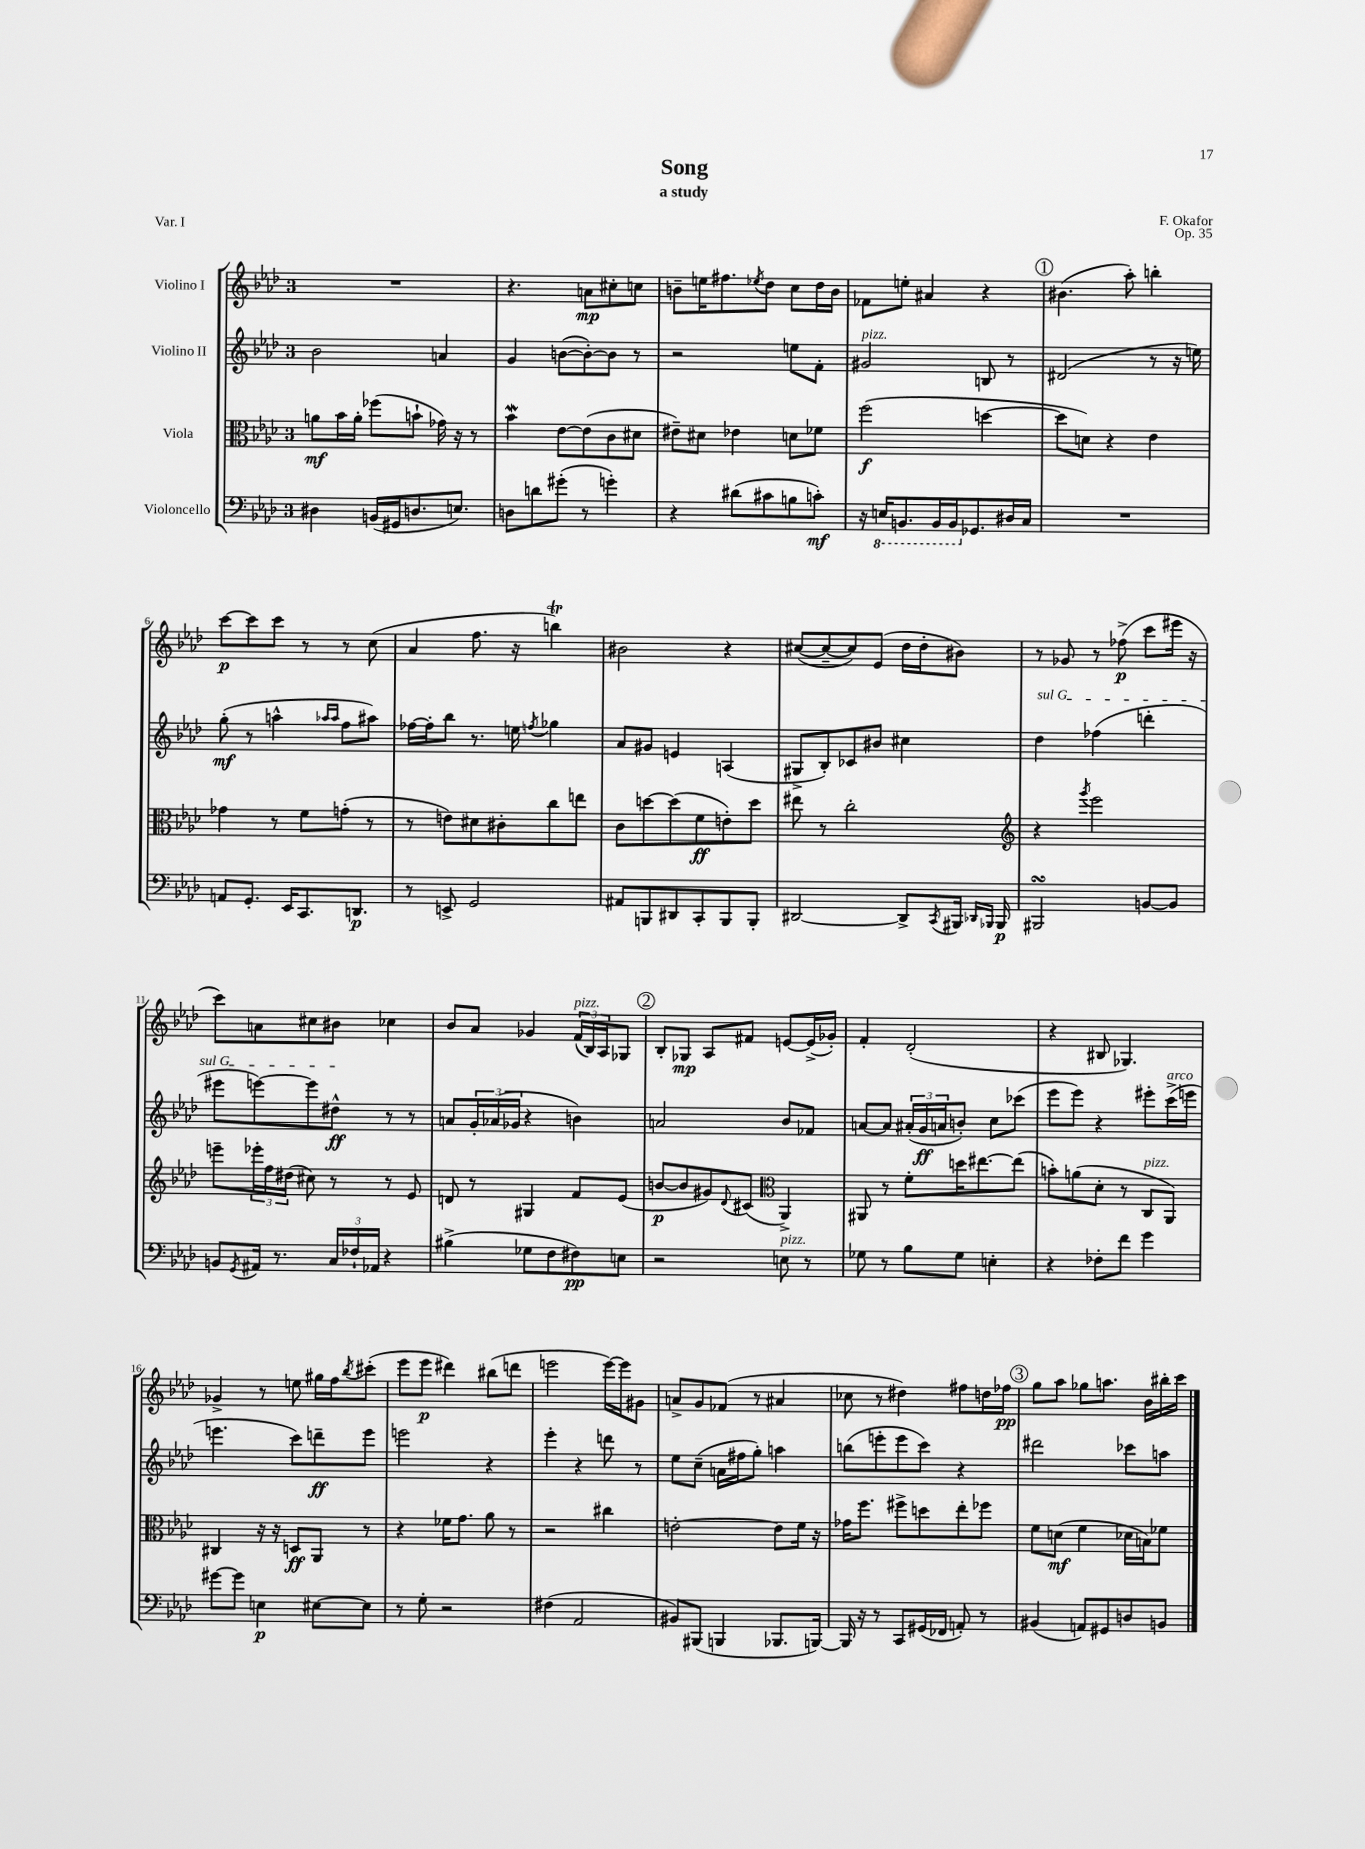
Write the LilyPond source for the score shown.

\header { title = "Song" composer = "F. Okafor" subtitle = "a study" opus = "Op. 35" piece = "Var. I" }
<<
\new StaffGroup <<
\new Staff = "s0" \with { instrumentName = "Violino I" } {
    \clef treble \key aes \major \once \override Staff.TimeSignature.style = #'single-digit \time 3/4
    R2. |
    r4. a'8\mp cis''8-. c''8 |
    b'8-- e''16 fis''8. \acciaccatura { ees''8 } des''8 c''8 des''16 b'16 |
    fes'8 e''8-. ais'4 r4 |
    \mark \markup { \circle "1" } bis'4.( aes''8-.) b''4-. |
    c'''8~\p c'''8 c'''8 r8 r8 c''8( |
    aes'4 f''8. r16 b''4\trill) |
    bis'2 r4 |
    cis''8~( cis''8~-- cis''8) ees'8( des''16 des''16-. bis'8) |
    r8 ges'8 r8 fes''8->\p( c'''8 eis'''16 r16 |
    c'''8) a'8 cis''8 bis'8 ces''4 |
    bes'8 aes'8 ges'4 \tuplet 3/2 { f'16^\markup { \italic "pizz." }( bes16) aes16 } ges8 |
    \mark \markup { \circle "2" } bes8-. ges8\mp aes8 fis'8 e'8~ e'16->( ges'16-.) |
    f'4-. des'2-.( |
    r4 bis8 ges4.) |
    ges'4-> r8 e''8 gis''16 f''16 \acciaccatura { bes''8 } cis'''8-.( |
    ees'''8 ees'''8\p dis'''4) bis''8( d'''8 |
    e'''2 e'''16~) e'''16 gis'8 |
    a'8-> g'8 fes'8( r8 ais'4 |
    ces''8 r8 dis''4) fis''8 d''16 fes''16\pp |
    \mark \markup { \circle "3" } g''8 aes''8 ges''8 a''8. bes'16 bis''16-. c'''16 \bar "|." |
}
\new Staff = "s1" \with { instrumentName = "Violino II" } {
    \clef treble \key aes \major \once \override Staff.TimeSignature.style = #'single-digit \time 3/4
    bes'2 a'4 |
    g'4 b'8~( b'8~-.) b'8 r8 |
    r2 e''8 f'8-. |
    gis'2^\markup { \italic "pizz." } b8 r8 |
    \mark \markup { \circle "1" } dis'2( r8 r16 e''16) |
    g''8-.\mf( r8 a''4-^ \grace { aes''16 aes''16 } f''8 ais''8) |
    fes''16~ fes''16-. bes''8 r8. e''16 \acciaccatura { f''8 } ges''4 |
    aes'8 gis'8 e'4 a4( |
    gis8-> bes8-.) ces'8 bis'8 cis''4 |
    \once \override TextSpanner.bound-details.left.text = \markup { \italic "sul G" } des''4\startTextSpan fes''4( d'''4-. |
    eis'''8 e'''8~) e'''8 dis''8-^\ff\stopTextSpan r8 r8 |
    a'8 \tuplet 3/2 { g'16-. aes'16( ges'16 } r4 b'4) |
    \mark \markup { \circle "2" } a'2 bes'8 fes'8 |
    a'8~ a'8 \tuplet 3/2 { ais'16-.( g'16\ff a'16 } b'8-.) c''8 ces'''8( |
    ees'''8 ees'''8) r4 eis'''8-. c'''16->^\markup { \italic "arco" }( e'''16 |
    e'''4. c'''8) d'''8--\ff e'''8 |
    e'''2 r4 |
    ees'''4-. r4 d'''8 r8 |
    ees''8 c''8--( a'16 fis''16 g''8-.) a''4 |
    b''8( e'''8-. e'''8 c'''8) r4 |
    \mark \markup { \circle "3" } dis'''2 ces'''8 a''8 \bar "|." |
}
\new Staff = "s2" \with { instrumentName = "Viola" } {
    \clef alto \key aes \major \once \override Staff.TimeSignature.style = #'single-digit \time 3/4
    a'8\mf bes'16 a'16-. fes''8( b'8-! ges'16) r16 r8 |
    bes'4\mordent ees'8~ ees'8( c'8 dis'8 |
    eis'8--) dis'8 ees'4 d'8 fes'8 |
    f''2\f( d''4~ |
    \mark \markup { \circle "1" } d''8 d'8) r4 ees'4 |
    ges'4 r8 f'8 g'8-.( r8 |
    r8 e'8) dis'8 cis'8-. c''8 e''8 |
    c'8 d''8~ d''8( f'8\ff e'8-.) d''8 |
    eis''8 r8 c''2-. |
    \clef treble r4 \acciaccatura { g'''8 } ees'''2 |
    e'''8-- \tuplet 3/2 { ees'''16-. f''16 dis''16( } cis''8) r8 r8 ees'8 |
    d'8 r8 gis4 f'8 ees'8( |
    \mark \markup { \circle "2" } b'8~\p b'8 gis'8) \appoggiatura { des'8 } cis'8( \clef alto aes,4->) |
    ais,8 r8 f'8-. d''16 eis''8.~ eis''8( |
    b'8-.) a'8( des'8-. r8 c8^\markup { \italic "pizz." } aes,8) |
    cis4 r16 r16 d8\ff aes,8 r8 |
    r4 fes'16 g'8. aes'8 r8 |
    r2 cis''4 |
    e'2~-. e'8 f'16 r16 |
    ges'16 f''8. fis''8-> d''8 ees''8-. fes''8 |
    \mark \markup { \circle "3" } f'8 d'8\mf( f'4 des'16 b16) fes'8 \bar "|." |
}
\new Staff = "s3" \with { instrumentName = "Violoncello" } {
    \clef bass \key aes \major \once \override Staff.TimeSignature.style = #'single-digit \time 3/4
    dis4 b,16( gis,16 d8. e8.) |
    d8 d'8 gis'8-.( r8 g'4-.) |
    r4 dis'8( cis'8 b8 c'8-.\mf) |
    r16 \ottava #-1 e,16 b,,8. b,,16 b,,16 \ottava #0 ges,8. dis16 c16 |
    \mark \markup { \circle "1" } R2. |
    a,8 g,8.-. ees,16 c,8. d,8.\p |
    r8 e,8-> g,2 |
    ais,8 b,,8 dis,8 c,8-. b,,8 b,,8-. |
    dis,2~ dis,8-> \acciaccatura { c,8 } bis,,16 \grace { des,16 bes,,16 } bes,,16\p |
    bis,,2\turn b,8~ b,8 |
    b,8 \acciaccatura { g,8 } ais,16 r8. \tuplet 3/2 { c16 fes16-! aes,16 } r4 |
    bis4->( ges8 f8 fis8\pp) e8 |
    \mark \markup { \circle "2" } r2 e8^\markup { \italic "pizz." } r8 |
    ges8 r8 bes8 ges8 e4-. |
    r4 fes8-. f'8 g'4 |
    gis'8~ gis'8 e4\p eis8~ eis8 |
    r8 g8-. r2 |
    fis4( aes,2 |
    bis,8) bis,,8( b,,4 bes,,8. b,,16~) |
    b,,16 r16 r8 c,8 gis,16( fes,16 a,8-.) r8 |
    \mark \markup { \circle "3" } bis,4( a,8) gis,8 d8 b,8 \bar "|." |
}
>>
>>
